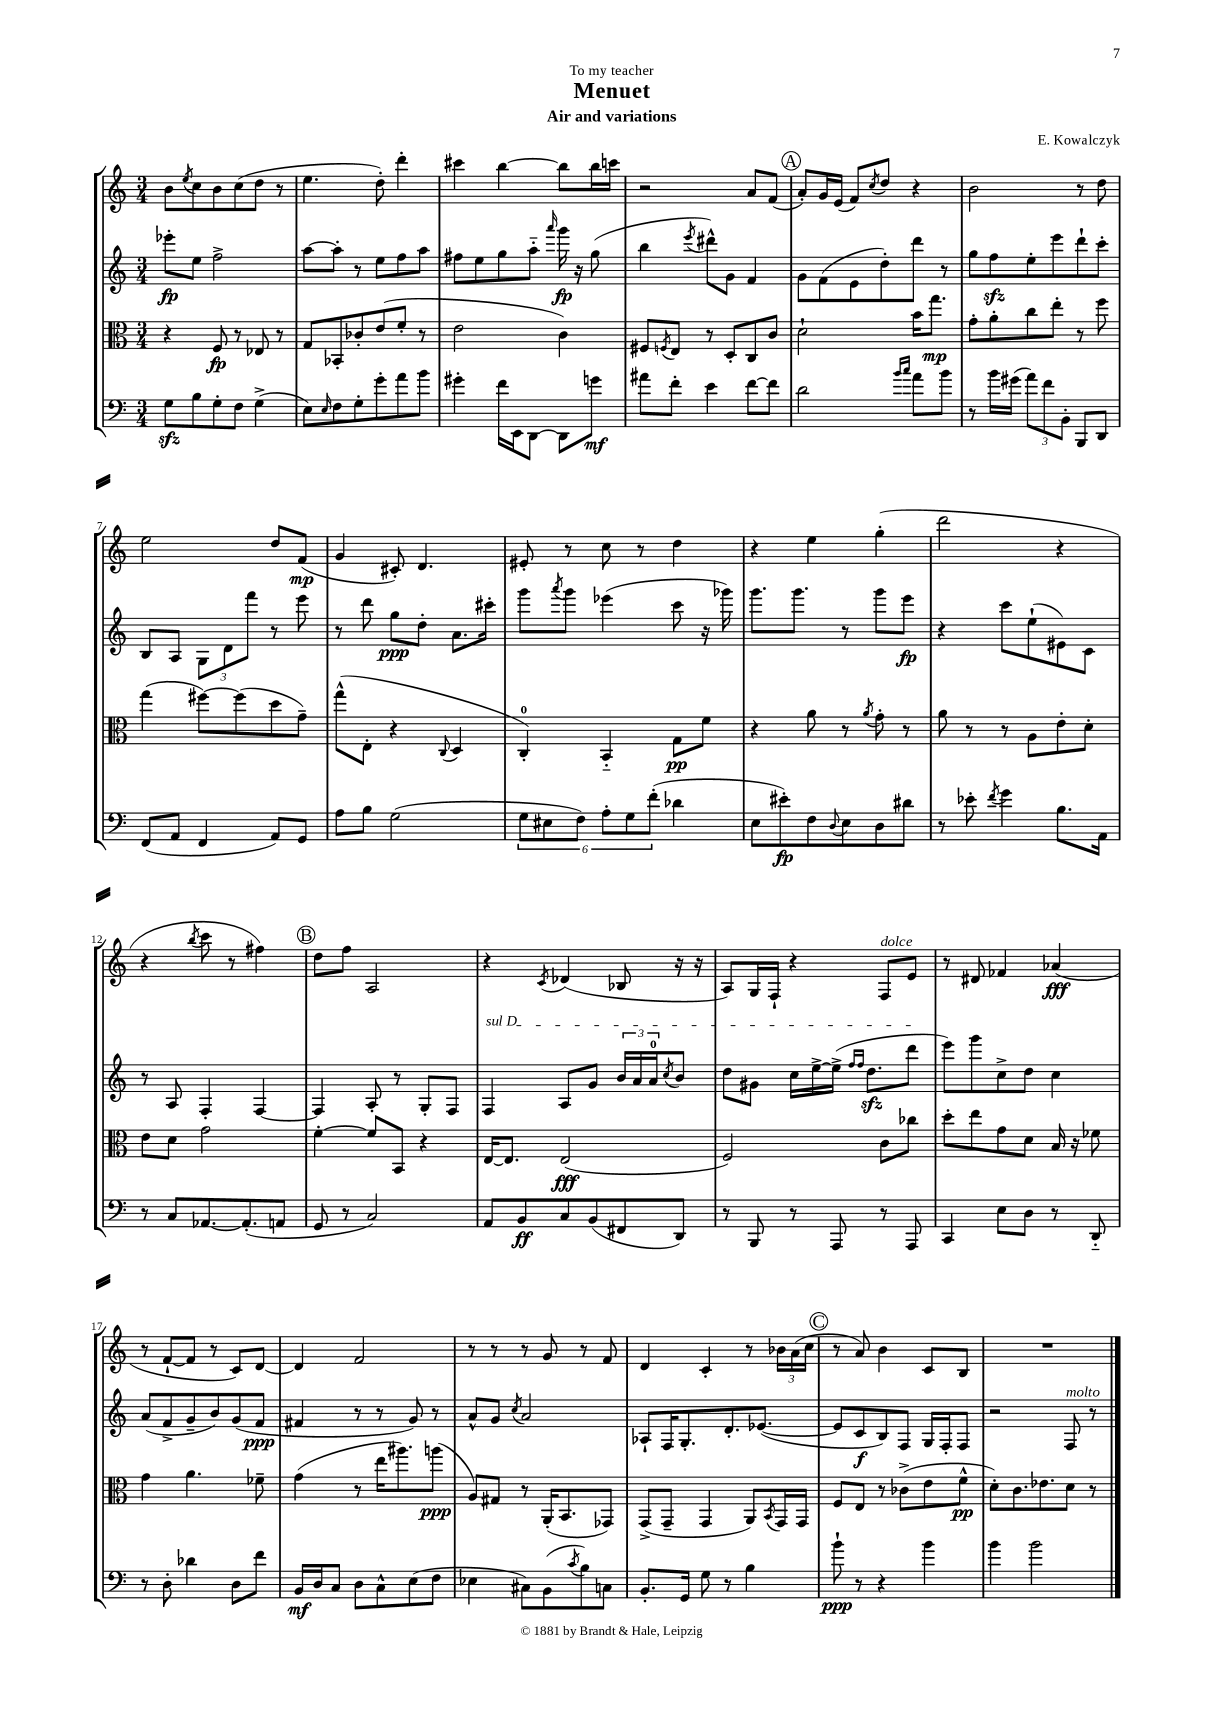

**kern	**dynam	**kern	**dynam	**kern	**dynam	**kern	**dynam
*part4	*part4	*part3	*part3	*part2	*part2	*part1	*part1
*staff4	*staff4	*staff3	*staff3	*staff2	*staff2	*staff1	*staff1
*clefF4	*	*clefC3	*	*clefG2	*	*clefG2	*
*k[]	*	*k[]	*	*k[]	*	*k[]	*
*M3/4	*	*M3/4	*	*M3/4	*	*M3/4	*
=1	=1	=1	=1	=1	=1	=1	=1
8Gzz\L	.	4r	.	8eee-X'\L	fp	8b\L	.
.	.	.	.	.	.	8qee/	.
8B\	.	.	.	8ee\J	.	8cc\	.
8G'\	.	8F/	fp	2ff^\	.	8b\	.
8F\J	.	8r	.	.	.	(8cc\	.
(4G^\	.	8E-X/	.	.	.	8dd\J	.
.	.	8r	.	.	.	8r	.
=2	=2	=2	=2	=2	=2	=2	=2
8E\L)	.	8G/L	.	[8aa\L	.	4.ee\	.
16qqE/	.	.	.	.	.	.	.
8F\	.	8BB-X'/	.	8aa'\J]	.	.	.
8G'\	.	8c-X'/	.	8r	.	.	.
8g'\	.	(8e/	.	8ee\L	.	8dd'\)	.
8a\	.	8f'/J	.	8ff\	.	4ddd'\	.
8b\J	.	8r	.	8aa\J	.	.	.
=3	=3	=3	=3	=3	=3	=3	=3
4g#X'\	.	2e\	.	8ff#X\L	.	4ccc#X\	.
.	.	.	.	8ee\	.	.	.
16f\LL	.	.	.	8gg\	.	[4bb\	.
16EE\J	.	.	.	.	.	.	.
[8DD\J	.	.	.	8aa\J	.	.	.
.	.	.	.	16qqaaa/	.	.	.
8DD\L]	.	4c\)	.	16ggg\	fp	8bb\L]	.
.	.	.	.	16r	.	.	.
8gn\J	mf	.	.	(8gg\	.	16bb\L	.
.	.	.	.	.	.	16cccn\JJ	.
=4	=4	=4	=4	=4	=4	=4	=4
8a#X\L	.	8F#X/L	.	4bb\	.	2r	.
.	.	8qFn/	.	.	.	.	.
8f'\J	.	8E/J	.	.	.	.	.
.	.	.	.	8qeee/	.	.	.
4e\	.	8r	.	8ddd#X^^\L)	.	.	.
.	.	8D'/L	.	8g\J	.	.	.
[8f\L	.	8C/	.	4f/	.	8a/L	.
8f\J]	.	8c/J	.	.	.	(8f/J	.
!!LO:REH:place=s1:t=A
=5	=5	=5	=5	=5	=5	=5	=5
2d\	.	2d`\	.	8g\L	.	8a'/L)	.
.	.	.	.	(8f\	.	16g/L	.
.	.	.	.	.	.	(16e/JJ	.
.	.	.	.	8e\	.	8f/L)	.
.	.	.	.	.	.	8qcc/	.
.	.	.	.	8dd'\)	.	8dd/J	.
16qqb/LL	.	.	.	.	.	.	.
16qqcc/JJ	.	.	.	.	.	.	.
8a\L	.	16b\KL	.	8ddd\J	.	4r	.
.	.	8.gg\J	mp	.	.	.	.
8b\J	.	.	.	8r	.	.	.
=6	=6	=6	=6	=6	=6	=6	=6
8r	.	8g'\L	.	8gg\L	.	2b\	.
16b\LL	.	8a'\	.	8ffzz\	.	.	.
(16g#X\JJ	.	.	.	.	.	.	.
12a\L)	.	8cc\	.	8ee'\	.	.	.
12f\	.	.	.	.	.	.	.
.	.	8ee'\J	.	8eee\	.	.	.
12BB'\J	.	.	.	.	.	.	.
8BBB/L	.	8r	.	8ddd`\	.	8r	.
8DD/J	.	8ff\	.	8ccc'\J	.	8dd\	.
!!LO:LB:g=z
=7	=7	=7	=7	=7	=7	=7	=7
(8FF/L	.	(4gg\	.	8B/L	.	2ee\	.
8AA/J	.	.	.	8A/J	.	.	.
4FF/	.	[8ff#X\L)	.	12G\L	.	.	.
.	.	.	.	12d\	.	.	.
.	.	(8ff#\]	.	.	.	.	.
.	.	.	.	12fff\J	.	.	.
8AA/L)	.	8dd\	.	8r	.	8dd/L	.
8GG/J	.	8g~\J)	.	8eee\	.	(8f/J	mp
=8	=8	=8	=8	=8	=8	=8	=8
8A\L	.	(8gg^^\L	.	8r	.	4g/	.
8B\J	.	8E'\J	.	8ddd\	.	.	.
(2G\	.	4r	.	8gg\L	ppp	8c#X'/)	.
.	.	.	.	8dd'\J	.	4.d/	.
.	.	8qqC/	.	.	.	.	.
.	.	4D/	.	8.a\L	.	.	.
.	.	.	.	16ccc#X'\Jk	.	.	.
=9	=9	=9	=9	=9	=9	=9	=9
12G\L	.	4C'/)	.	8ggg\L	.	8e#X'/	.
12E#X\	.	.	.	.	.	.	.
.	.	.	.	8qaaa/	.	.	.
.	.	.	.	8ggg\J	.	8r	.
12F\J)	.	.	.	.	.	.	.
12A'\L	.	4BB/	.	(4eee-X\	.	8cc\	.
12G\	.	.	.	.	.	.	.
.	.	.	.	.	.	8r	.
(12f'\J	.	.	.	.	.	.	.
4d-X\	.	8G\L	pp	8ccc\	.	4dd\	.
.	.	8f\J	.	16r	.	.	.
.	.	.	.	16ggg-X\)	.	.	.
=10	=10	=10	=10	=10	=10	=10	=10
8E\L	.	4r	.	8.ggg\L	.	4r	.
8e#X'\)	fp	.	.	.	.	.	.
.	.	.	.	8.ggg\J	.	.	.
8F\	.	8a\	.	.	.	4ee\	.
8qqD/	.	.	.	.	.	.	.
8E\	.	8r	.	8r	.	.	.
.	.	8qa/	.	.	.	.	.
8D\	.	8g'\	.	8ggg\L	.	(4gg'\	.
8d#X\J	.	8r	.	8eee\J	fp	.	.
=11	=11	=11	=11	=11	=11	=11	=11
8r	.	8a\	.	4r	.	2ddd\	.
8e-X'\	.	8r	.	.	.	.	.
8qf/	.	.	.	.	.	.	.
4g\	.	8r	.	8ccc\L	.	.	.
.	.	8A\L	.	(8ee`\	.	.	.
8.B\L	.	8e'\	.	8e#X\)	.	4r	.
.	.	8d'\J	.	8c\J	.	.	.
16AA\Jk	.	.	.	.	.	.	.
!!LO:LB:g=z
=12	=12	=12	=12	=12	=12	=12	=12
8r	.	8e\L	.	8r	.	4r	.
8C/L	.	8d\J	.	8A/	.	.	.
.	.	.	.	.	.	8qbb/	.
[8.AA-X/	.	2g\	.	4F'/	.	8ccc\	.
.	.	.	.	.	.	8r	.
(8.AA-'/]	.	.	.	.	.	.	.
.	.	.	.	[4F/	.	4ff#X\)	.
8AAn/J	.	.	.	.	.	.	.
!!LO:REH:place=s1:t=B
=13	=13	=13	=13	=13	=13	=13	=13
8GG/	.	[4f'\	.	4F/]	.	8dd\L	.
8r	.	.	.	.	.	8ff\J	.
2C/)	.	8f/L]	.	8A'/	.	2A/	.
.	.	8BB/J	.	8r	.	.	.
.	.	4r	.	8G'/L	.	.	.
.	.	.	.	8F/J	.	.	.
=14	=14	=14	=14	=14	=14	=14	=14
!	!	!	!	!LO:TX:a:i:t=sul D	!	!	!
8AA/L	.	[16E/KL	.	4F/	.	4r	.
.	.	8.E/J]	.	.	.	.	.
8BB/	ff	.	.	.	.	.	.
.	.	.	.	.	.	8qc/	.
8C/	.	(2E/	fff	8A/L	.	(4d-X/	.
(8BB/	.	.	.	8g/J	.	.	.
8FF#X/	.	.	.	24b/LL	.	8B-X/	.
.	.	.	.	24a/	.	.	.
.	.	.	.	24a/J	.	.	.
.	.	.	.	8qcc/	.	.	.
8DD/J)	.	.	.	8b/J	.	16r	.
.	.	.	.	.	.	16r	.
=15	=15	=15	=15	=15	=15	=15	=15
8r	.	2F/)	.	8dd\L	.	8A/L)	.
8BBB/	.	.	.	8g#X\J	.	16G/L	.
.	.	.	.	.	.	16F`/JJ	.
8r	.	.	.	16cc\LL	.	4r	.
.	.	.	.	[16ee^\	.	.	.
8AAA/	.	.	.	(16ee^\JJ]	.	.	.
.	.	.	.	16qqff/LL	.	.	.
.	.	.	.	16qqff/JJ	.	.	.
.	.	.	.	8.ddzz\L	.	.	.
!	!	!	!	!	!	!LO:TX:a:i:t=dolce	!
8r	.	8c\L	.	.	.	8F/L	.
8AAA/	.	8cc-X\J	.	8ddd\J	.	8e/J	.
=16	=16	=16	=16	=16	=16	=16	=16
4CC/	.	8dd'\L	.	8eee\L)	.	8r	.
.	.	8ee\	.	8ggg\	.	8d#X/	.
8E\L	.	8g\	.	8cc^\	.	4f-X/	.
8D\J	.	8d\J	.	8dd\J	.	.	.
8r	.	16B/	.	4cc\	.	(4a-X/	fff
.	.	16r	.	.	.	.	.
8DD/	.	8f-X\	.	.	.	.	.
!!LO:LB:g=z
=17	=17	=17	=17	=17	=17	=17	=17
8r	.	4g\	.	(8a/L	.	8r	.
8D'\	.	.	.	8f^/	.	[8f`/L	.
4d-X\	.	4.a\	.	8g~/	.	8f/J]	.
.	.	.	.	8b/)	.	8r	.
8D\L	.	.	.	(8g/	.	8c/L)	.
8f\J	.	8f-X~\	.	8f/J	ppp	[8d/J	.
=18	=18	=18	=18	=18	=18	=18	=18
16BB/LL	mf	(4g\	.	4f#X/	.	4d/]	.
16D/J	.	.	.	.	.	.	.
8C/J	.	.	.	.	.	.	.
8D\L	.	8r	.	8r	.	2f/	.
8C^^\	.	16ee\KL	.	8r	.	.	.
.	.	8.aa#X\)	.	.	.	.	.
(8E\	.	.	.	8g/)	.	.	.
8F\J	.	(8aan\J	ppp	8r	.	.	.
=19	=19	=19	=19	=19	=19	=19	=19
4E-X\	.	8A/L)	.	8a^^/L	.	8r	.
.	.	8G#X/J	.	8g/J	.	8r	.
.	.	.	.	8qcc/	.	.	.
8C#X\L)	.	8r	.	2a/	.	8r	.
(8BB\	.	(16AA'/KL	.	.	.	8g/	.
.	.	8.BB/	.	.	.	.	.
8qc/	.	.	.	.	.	.	.
8B\)	.	.	.	.	.	8r	.
8Cn\J	.	8GG-X/J)	.	.	.	8f/	.
=20	=20	=20	=20	=20	=20	=20	=20
8.BB'/L	.	(8GG^/L	.	8A-X`/L	.	4d/	.
.	.	8GG~/J	.	16F/K	.	.	.
16GG/Jk	.	.	.	8.G'/	.	.	.
8G\	.	4GG/	.	.	.	4c'/	.
8r	.	.	.	8.d'/	.	.	.
4B\	.	8AA/L)	.	.	.	8r	.
.	.	.	.	([8.e-X/J	.	.	.
.	.	8qBB/	.	.	.	.	.
.	.	16GG/L	.	.	.	24b-X\LL	.
.	.	.	.	.	.	(24a\	.
.	.	16GG/JJ	.	.	.	.	.
.	.	.	.	.	.	24cc\JJ	.
!!LO:REH:place=s1:t=C
=21	=21	=21	=21	=21	=21	=21	=21
8b`\	ppp	8F/L	.	8e-/L]	.	8r	.
8r	.	8E/J	.	8c/	f	8a/)	.
4r	.	8r	.	8B/)	.	4b\	.
.	.	(8c-X^\L	.	8F/J	.	.	.
4b\	.	8e\	.	16G/LL	.	8c/L	.
.	.	.	.	16F'/J	.	.	.
.	.	8f^^\J	pp	8F/J	.	8B/J	.
=22	=22	=22	=22	=22	=22	=22	=22
4b\	.	8d'\L)	.	2r	.	2.r	.
.	.	8.c\	.	.	.	.	.
2b\	.	.	.	.	.	.	.
.	.	8.e-X\	.	.	.	.	.
!	!	!	!	!LO:TX:a:i:t=molto	!	!	!
.	.	8d\J	.	8F/	.	.	.
.	.	8r	.	8r	.	.	.
==	==	==	==	==	==	==	==
*-	*-	*-	*-	*-	*-	*-	*-
